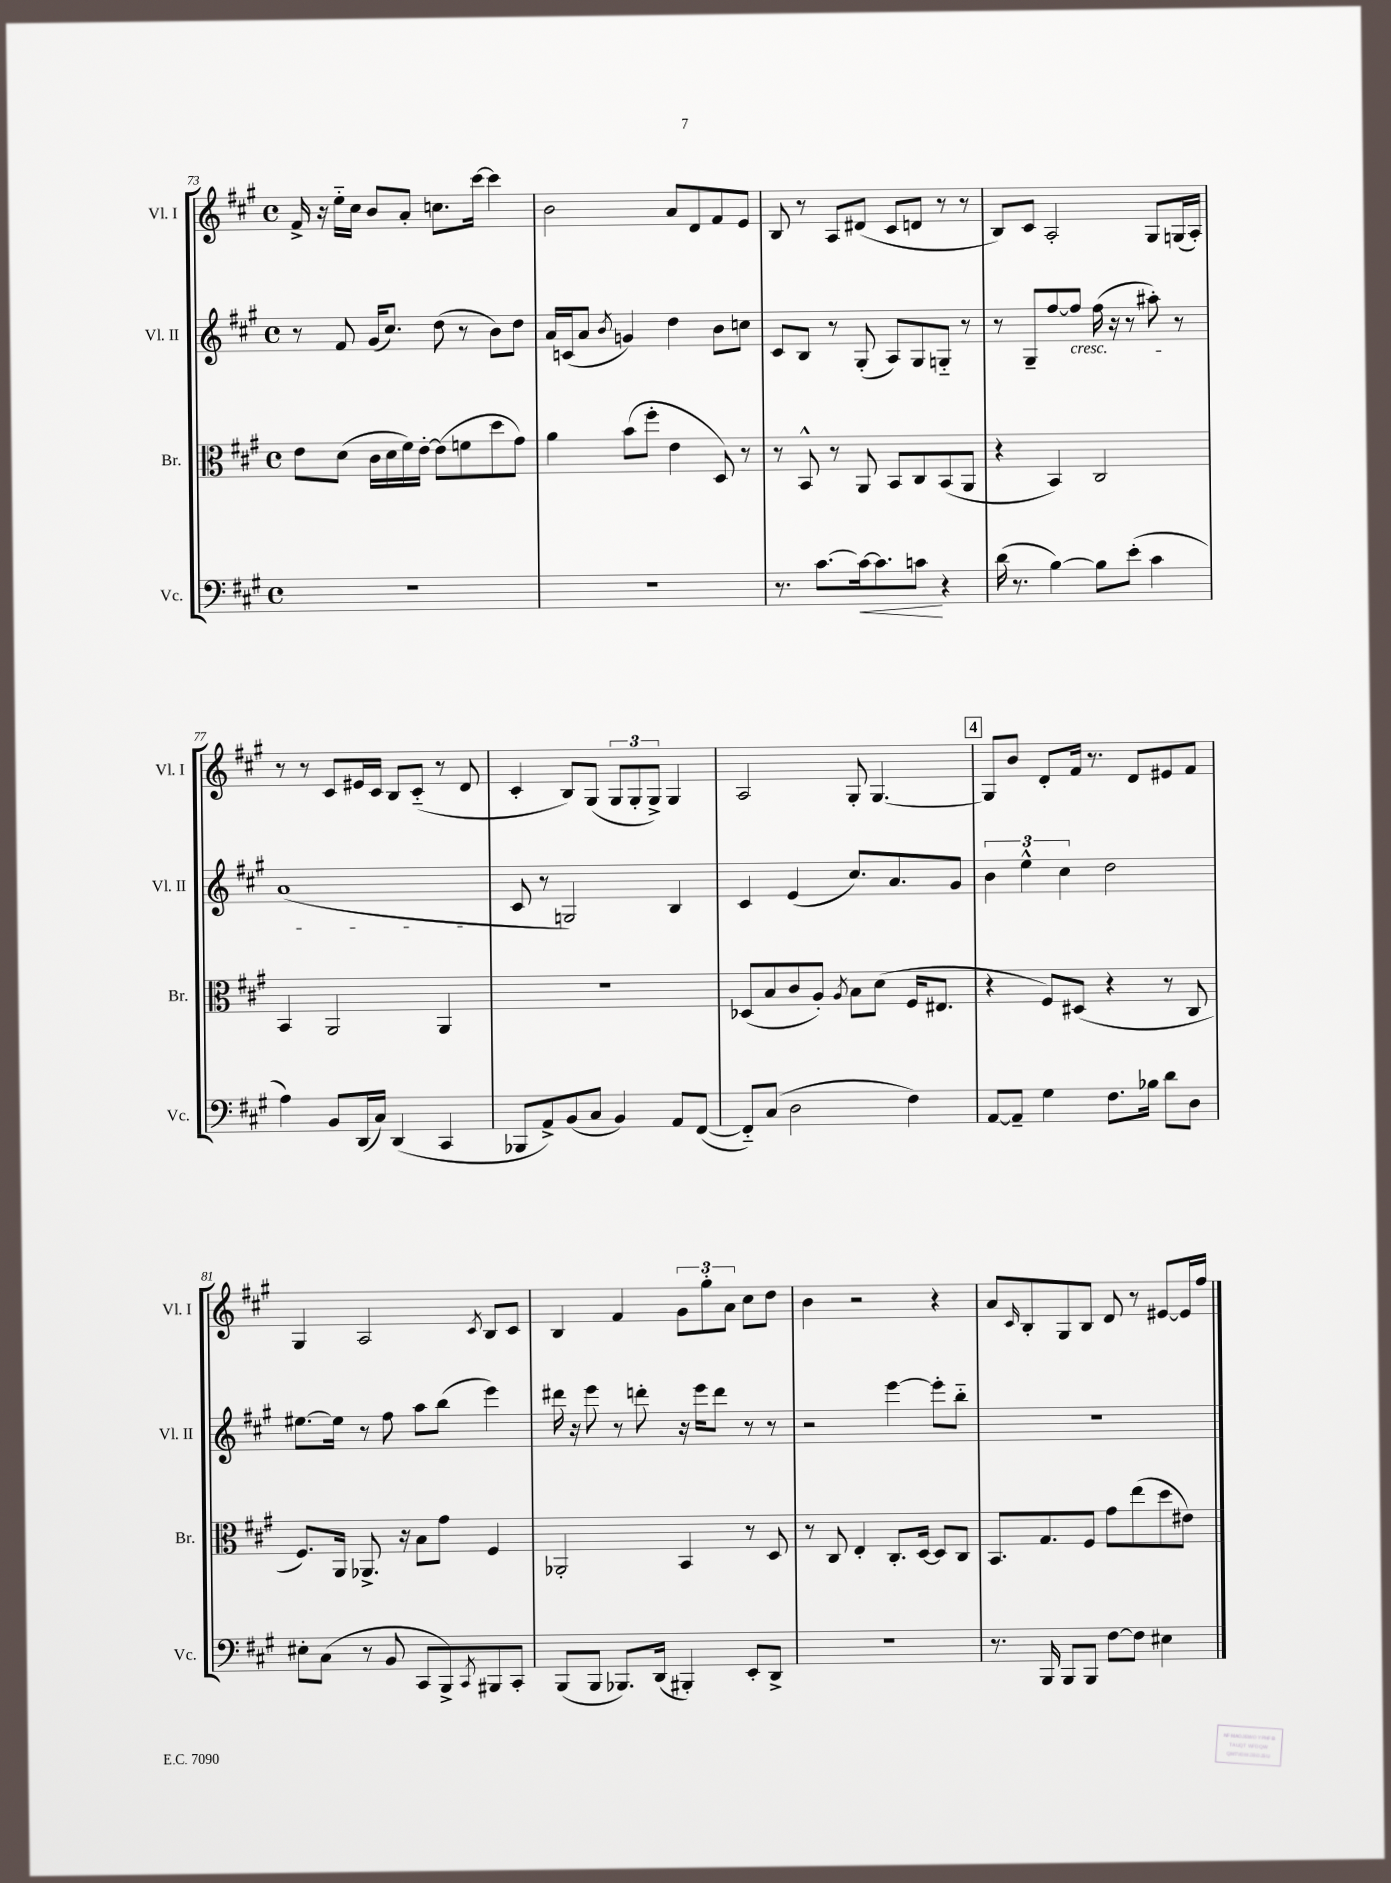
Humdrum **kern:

**kern	**kern	**kern	**kern
*staff4	*staff3	*staff2	*staff1
*clefF4	*clefC3	*clefG2	*clefG2
*k[f#c#g#]	*k[f#c#g#]	*k[f#c#g#]	*k[f#c#g#]
*M4/4	*M4/4	*M4/4	*M4/4
*met(c)	*met(c)	*met(c)	*met(c)
1r	8e	8r	16f#^
.	.	.	16r
.	(8d	8f#	16ee'~
.	.	.	16cc#
.	16c#	(16g#	8b
.	16d	8.cc#)	.
.	16f#)	.	8a'
.	[16e'	.	.
.	(8e]	(8dd	8.cc
.	8f	8r	.
.	.	.	[16ccc#
.	8dd	8b)	4ccc#]
.	8g#)	8dd	.
=	=	=	=
1r	4a	16a	2b
.	.	(16c	.
.	.	8a	.
.	.	8qb	.
.	(8b	4g)	.
.	8ff#'	.	.
.	4e	4dd	8a
.	.	.	8d
.	8D)	8b	8f#
.	8r	8cc	8e
=	=	=	=
8.r	8r	8c#	8B
.	8BB^^	8B	8r
[8.c#	.	.	.
.	8r	8r	8A
16c#_	8AA	(8G#'	(8d#
8.c#]	.	.	.
.	8BB	8A)	8c#
8c	8C#	8G#	8d
4r	(8BB	8G'~	8r
.	8AA	8r	8r
=	=	=	=
(16d	4r	8r	8B)
8.r	.	.	.
.	.	8G#~	8c#
[4B)	4BB)	[8ff#	2A'
.	.	8ff#]	.
8B]	2C#	(16ff#	.
.	.	16r	.
(8e'	.	8r	.
4c#	.	8aa#')	8G#
.	.	8r	(16G
.	.	.	16A')
=	=	=	=
4A)	4BB	(1a	8r
.	.	.	8r
8BB	2AA	.	8c#
(16DD	.	.	16e#
16C#)	.	.	16c#
(4DD	.	.	8B
.	.	.	(8c#'~
4CC#	4AA	.	8r
.	.	.	8d
=	=	=	=
8BBB-	1r	8c#	4c#'
8AA^)	.	8r	.
(8BB	.	2G)	8B)
8C#	.	.	(8G#
4BB)	.	.	12G#
.	.	.	12G#'
.	.	.	12G#^)
8AA	.	4B	4G#
([8FF#	.	.	.
=	=	=	=
8FF#'~])	(8D-	4c#	2A
(8C#	8B	.	.
2D	8c#	(4e	.
.	8A')	.	.
.	8qA	.	.
.	8B	8.cc#)	8G#'
.	(8d	.	[4.G#
.	.	8.a	.
4F#)	16F#	.	.
.	8.E#	.	.
.	.	8g#	.
=	=	=	=
[8AA	4r	6b	8G#]
8AA~]	.	.	8b
.	.	6ee^^	.
4G#	8F#)	.	8d'
.	.	6cc#	.
.	(8D#	.	16f#
.	.	.	8.r
8.F#	4r	2dd	.
.	.	.	8d
16B-	.	.	.
8d	8r	.	8e#
8D	8C#	.	8f#
=	=	=	=
8E#'	8.F#)	[8.ee#	4G#
(8C#	.	.	.
.	16AA	16ee#]	.
8r	8.AA-^	8r	2A
8BB	.	8ff#	.
.	16r	.	.
8CC#	8B	8aa	.
8BBB^)	8g#	(8bb	.
8qCC#	.	.	8qc#
8BBB#	4F#	4eee)	8B
8CC#'	.	.	8c#
=	=	=	=
(8BBB	2AA-'	16ddd#	4B
.	.	16r	.
8BBB	.	8eee	.
8.BBB-)	.	8r	4f#
.	.	8ddd'	.
(16DD	.	.	.
4BBB#')	4BB	16r	12g#
.	.	16eee	.
.	.	.	12gg#'
.	.	8ddd	.
.	.	.	12a
8EE'	8r	8r	8cc#
8DD^	8D	8r	8dd
=	=	=	=
1r	8r	2r	4b
.	8C#	.	.
.	4E'	.	2r
.	8.C#'	[4eee	.
.	[16D	.	.
.	8D]	8eee']	4r
.	8C#	8bb'~	.
=	=	=	=
8.r	8.BB	1r	8a
.	.	.	16qqc#
.	.	.	8B'
16BBB	8.G#	.	.
8BBB	.	.	8G#
8BBB	8F#	.	8B
[8F#	8g#	.	8d
8F#]	(8ee	.	8r
4E#	8dd	.	[8e#
.	8e#)	.	16e#]
.	.	.	16ff#
==	==	==	==
*-	*-	*-	*-
